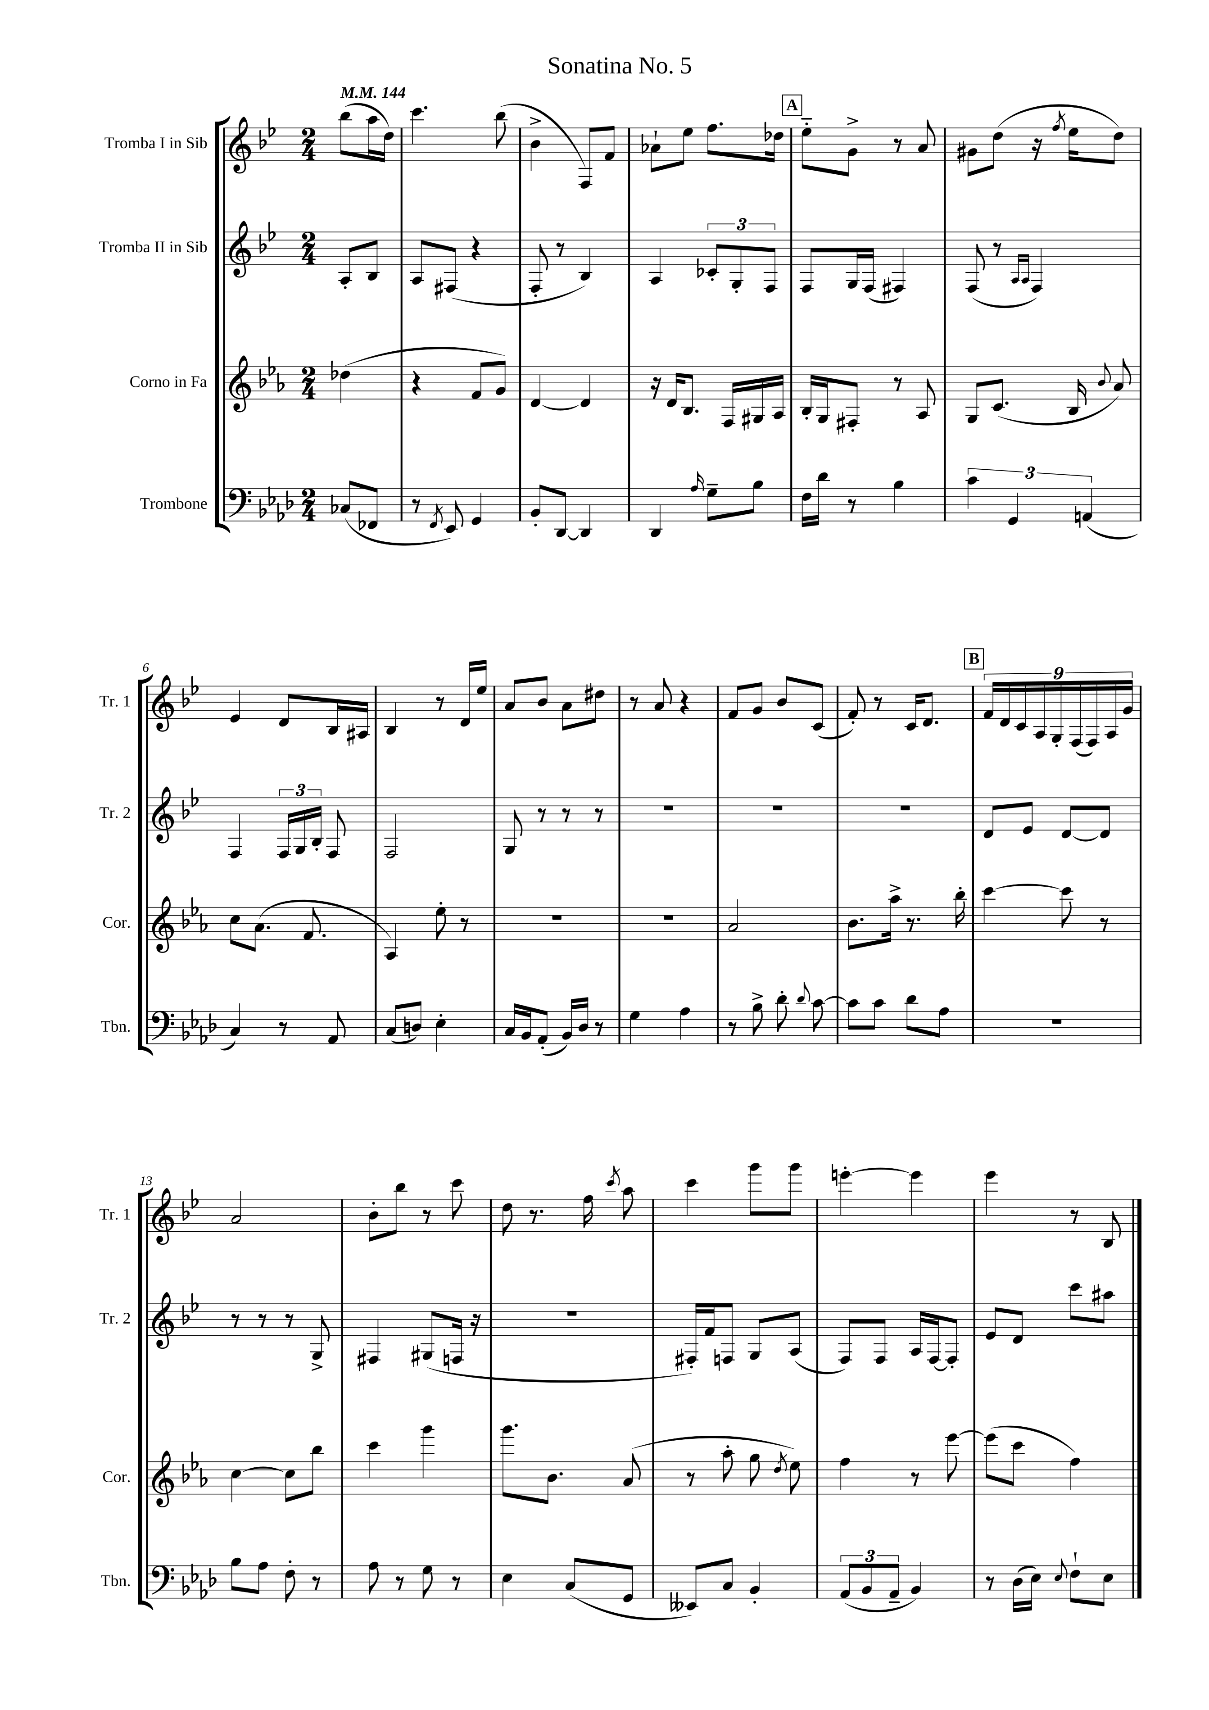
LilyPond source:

\header { title = "Sonatina No. 5" }
<<
\new StaffGroup <<
\new Staff = "s0" \with { instrumentName = "Tromba I in Sib" shortInstrumentName = "Tr. 1" } {
    \clef treble \key bes \major \numericTimeSignature \time 2/4 \partial 4 \tempo 4 = 144
    \autoBeamOff bes''8[( a''16 d''16]) |
    c'''4. bes''8( |
    bes'4-> f8[) f'8] |
    aes'8[-! ees''8] f''8.[ des''16] |
    \mark \markup { \box "A" } ees''8[-_ g'8]-> r8 a'8 |
    gis'8[ d''8]( r16 \acciaccatura { f''8 } ees''16[ d''8]) |
    ees'4 d'8[ bes16 ais16] |
    bes4 r8 d'16[ ees''16] |
    a'8[ bes'8] a'8[ dis''8] |
    r8 a'8 r4 |
    f'8[ g'8] bes'8[ c'8]( |
    f'8-.) r8 c'16[ d'8.] |
    \mark \markup { \box "B" } \tuplet 9/8 { f'16[ d'16 c'16 a16 g16-. f16( f16) a16 g'16] } |
    a'2 |
    bes'8[-. bes''8] r8 c'''8 |
    d''8 r8. f''16 \acciaccatura { c'''8 } a''8 |
    c'''4 g'''8[ g'''8] |
    e'''4~-. e'''4 |
    ees'''4 r8 bes8 \bar "|." |
}
\new Staff = "s1" \with { instrumentName = "Tromba II in Sib" shortInstrumentName = "Tr. 2" } {
    \clef treble \key bes \major \numericTimeSignature \time 2/4 \partial 4
    \autoBeamOff a8[-. bes8] |
    a8[ fis8]( r4 |
    f8-. r8 bes4) |
    a4 \tuplet 3/2 { ces'8[-. g8-. f8] } |
    \mark \markup { \box "A" } f8[ g16 f16]( fis4) |
    f8( r8 \grace { a16[ a16] } f4) |
    f4 \tuplet 3/2 { f16[ g16 bes16]-. } f8 |
    f2 |
    g8 r8 r8 r8 |
    R2 |
    R2 |
    R2 |
    \mark \markup { \box "B" } d'8[ ees'8] d'8[~ d'8] |
    r8 r8 r8 g8-> |
    fis4 gis8[( f16] r16 |
    r2 |
    fis16[-.) f'16 f8] g8[ a8]( |
    f8[) f8] a16[ f16~ f8]-. |
    ees'8[ d'8] c'''8[ ais''8] \bar "|." |
}
\new Staff = "s2" \with { instrumentName = "Corno in Fa" shortInstrumentName = "Cor." } {
    \clef treble \key ees \major \numericTimeSignature \time 2/4 \partial 4
    \autoBeamOff des''4( |
    r4 f'8[ g'8]) |
    d'4~ d'4 |
    r16 d'16[ bes8.] f16[ gis16 aes16] |
    \mark \markup { \box "A" } bes16[-. g16 fis8]-. r8 aes8 |
    g8[ c'8.]( bes16 \appoggiatura { bes'8 } aes'8) |
    c''8[ aes'8.]( f'8. |
    aes4) ees''8-. r8 |
    R2 |
    R2 |
    aes'2 |
    bes'8.[ aes''16]-> r8. bes''16-. |
    \mark \markup { \box "B" } c'''4~ c'''8 r8 |
    c''4~ c''8[ bes''8] |
    c'''4 g'''4 |
    g'''8.[ bes'8.] aes'8( |
    r8 aes''8-. g''8 \acciaccatura { d''8 } ees''8) |
    f''4 r8 ees'''8~ |
    ees'''8[( c'''8] f''4) \bar "|." |
}
\new Staff = "s3" \with { instrumentName = "Trombone" shortInstrumentName = "Tbn." } {
    \clef bass \key aes \major \numericTimeSignature \time 2/4 \partial 4
    \autoBeamOff ces8[( fes,8] |
    r8 \acciaccatura { f,8 } ees,8) g,4 |
    bes,8[-. des,8]~ des,4 |
    des,4 \grace { aes16 } g8[-- bes8] |
    \mark \markup { \box "A" } f16[ des'16] r8 bes4 |
    \tuplet 3/2 { c'4 g,4 a,4( } |
    c4) r8 aes,8 |
    c8[( d8]) ees4-. |
    c16[ bes,16 aes,8]-.( bes,16[) des16] r8 |
    g4 aes4 |
    r8 bes8-> des'8-. \appoggiatura { des'8 } c'8~ |
    c'8[ c'8] des'8[ aes8] |
    \mark \markup { \box "B" } R2 |
    bes8[ aes8] f8-. r8 |
    aes8 r8 g8 r8 |
    ees4 c8[( g,8] |
    eeses,8[) c8] bes,4-. |
    \tuplet 3/2 { aes,8[( bes,8 aes,8]-- } bes,4) |
    r8 des16[( ees16]) \appoggiatura { ees8 } f8[-! ees8] \bar "|." |
}
>>
>>
